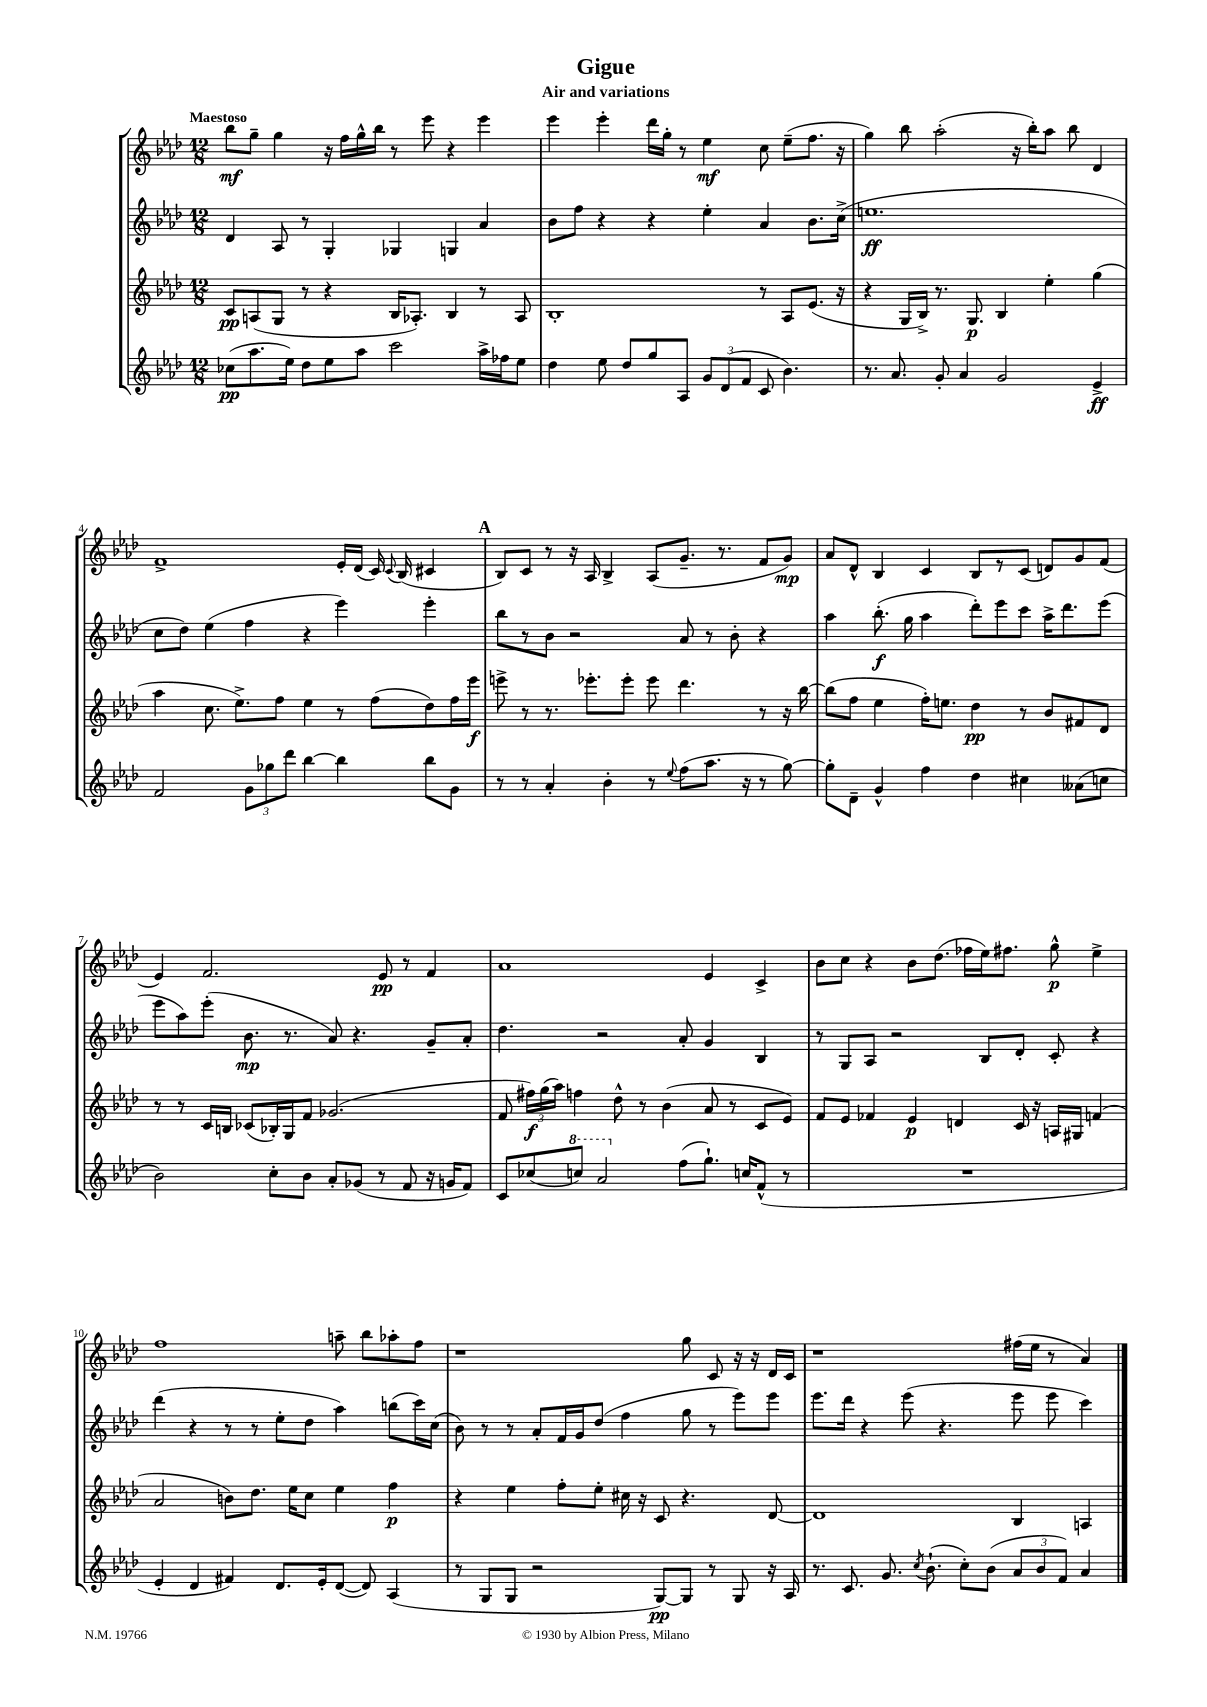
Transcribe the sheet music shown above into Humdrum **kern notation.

**kern	**kern	**kern	**kern
*staff4	*staff3	*staff2	*staff1
*clefG2	*clefG2	*clefG2	*clefG2
*k[b-e-a-d-]	*k[b-e-a-d-]	*k[b-e-a-d-]	*k[b-e-a-d-]
*M12/8	*M12/8	*M12/8	*M12/8
(8cc-	8c	4d-	8bb-
8.aa-	(8A	.	8gg~
.	8G	8A-	4gg
16ee-)	.	.	.
8dd-	8r	8r	.
8ee-	4r	4G'	16r
.	.	.	16ff
8aa-	.	.	16gg^^
.	.	.	16bb-
2ccc	16B-	4G-	8r
.	8.A-')	.	.
.	.	.	8eee-
.	4B-	4G	4r
16aa-^	8r	4a-	4eee-
16ff-	.	.	.
8ee-	8A-	.	.
=	=	=	=
4dd-	1B-'	8b-	4eee-
.	.	8ff	.
8ee-	.	4r	4eee-'
8dd-	.	.	.
8gg	.	4r	16ddd-
.	.	.	16gg'
8A-	.	.	8r
12g	.	4ee-'	4ee-
(12d-	.	.	.
12f	.	.	.
8c	8r	4a-	8cc
4.b-)	8A-	.	(8ee-~
.	(8.e-	8.b-	8.ff
.	16r	(16cc^	16r
=	=	=	=
8.r	4r	1.ee	4gg)
8.a-	.	.	.
.	16G	.	8bb-
.	16B-^)	.	.
8g'	8.r	.	(2aa-'
4a-	.	.	.
.	8.G	.	.
2g	4B-	.	.
.	.	.	16r
.	.	.	16bb-')
.	4ee-'	.	8aa-
.	.	.	8bb-
4e-^	(4gg	.	4d-
=	=	=	=
2f	4aa-	8cc	1f^
.	.	8dd-)	.
.	8.cc	(4ee-	.
.	8.ee-^)	.	.
12g	.	4ff	.
12gg-	.	.	.
.	8ff	.	.
12ddd-	.	.	.
[4bb-	4ee-	4r	.
4bb-]	8r	4eee-)	16e-'
.	.	.	(16d-
.	(8ff	.	16c)
.	.	.	8qqc
.	.	.	(16B-
8bb-	8dd-)	4eee-'	4c#
8g	16ff	.	.
.	16eee-	.	.
=	=	=	=
8r	8eee^	8bb-	8B-)
8r	8r	8r	8c
4a-'	8.r	8b-	8r
.	.	2r	16r
.	8.eee-'	.	16A-
4b-'	.	.	4B-^
.	8eee-'	.	.
8r	8eee-	.	(8A-
8qqee-	.	.	.
(8ff	4.ddd-	8a-	8.g~
8.aa-	.	8r	.
.	.	.	8.r
.	.	8b-'	.
16r	.	.	.
8r	8r	4r	8f
[8gg)	16r	.	8g)
.	[16bb-	.	.
=	=	=	=
8gg']	(8bb-]	4aa-	8a-
8d-~	8ff	.	8d-^^
4g^^	4ee-	(8.bb-'	4B-
.	.	16gg	.
4ff	16ff')	4aa-	4c
.	8.ee	.	.
4dd-	4dd-	8ddd-')	8B-
.	.	8eee-	8r
4cc#	8r	8ccc	(8c
.	8b-	16aa-^	8d)
.	.	8.ddd-	.
(8a--	8f#	.	8g
8cc	8d-	(8eee-	(8f
=	=	=	=
2b-)	8r	8eee-	4e-)
.	8r	8aa-)	.
.	16c	(8eee-'	2.f
.	16B	.	.
.	(8c-	8.b-	.
8cc'	16B-')	.	.
.	16G	8.r	.
8b-	8f	.	.
8a-'	(2.g-	8a-)	.
(8g-	.	4.r	.
8r	.	.	8e-
8f	.	.	8r
16r	.	8g~	4f
16g	.	.	.
8f)	.	8a-'	.
=	=	=	=
8c	8f	4.dd-	1a-
(8cc-	24ff#)	.	.
.	(24gg	.	.
.	24aa-)	.	.
8ccc)	4ff	.	.
2aa-	.	2r	.
.	8dd-^^	.	.
.	8r	.	.
.	(4b-	.	.
(8ff	.	8a-'	.
8.gg`)	8a-	4g	4e-
.	8r	.	.
16cc	.	.	.
(8f^^	8c	4B-	4c^
8r	8e-)	.	.
=	=	=	=
1.r	8f	8r	8b-
.	8e-	8G	8cc
.	4f-	8A-	4r
.	.	2r	.
.	4e-	.	8b-
.	.	.	(8.dd-
.	4d	.	.
.	.	.	16ff-
.	.	8B-	16ee-)
.	.	.	8.ff#
.	16c	8d-'	.
.	16r	.	.
.	16A	8c'	8gg^^
.	16G#	.	.
.	(4f	4r	4ee-^
=	=	=	=
4e-'	2a-	(4ddd-	1ff
4d-	.	4r	.
4f#)	8b)	8r	.
.	8.dd-	8r	.
8.d-	.	8ee-'	.
.	16ee-	.	.
.	8cc	8dd-	.
16e-'	.	.	.
([8d-	4ee-	4aa-)	8aa~
8d-])	.	.	8bb-
(4A-	4ff	(8bb	8aa-'
.	.	16ccc)	8ff
.	.	(16cc	.
=	=	=	=
8r	4r	8b-)	1r
8G	.	8r	.
8G	4ee-	8r	.
2r	.	8a-'	.
.	8ff'	16f	.
.	.	16g	.
.	8ee-'	(8dd-	.
.	16cc#	4ff	.
.	16r	.	.
[8G)	8c	.	.
8G]	4.r	8gg	8gg
8r	.	8r	8c
8G	.	8eee-)	16r
.	.	.	16r
16r	[8d-	8eee-	16d-
16A-	.	.	16c
=	=	=	=
8.r	1d-]	8.eee-	1r
8.c	.	16ddd-	.
.	.	4r	.
8.g	.	.	.
.	.	(8eee-	.
8qcc	.	.	.
(8.b-`	.	.	.
.	.	4.r	.
8cc')	.	.	.
(8b-	.	.	.
12a-	4B-	8eee-	(16ff#
.	.	.	16ee-
12b-	.	.	.
.	.	8eee-	8r
12f)	.	.	.
4a-	4A	4ccc)	4a-)
==	==	==	==
*-	*-	*-	*-
